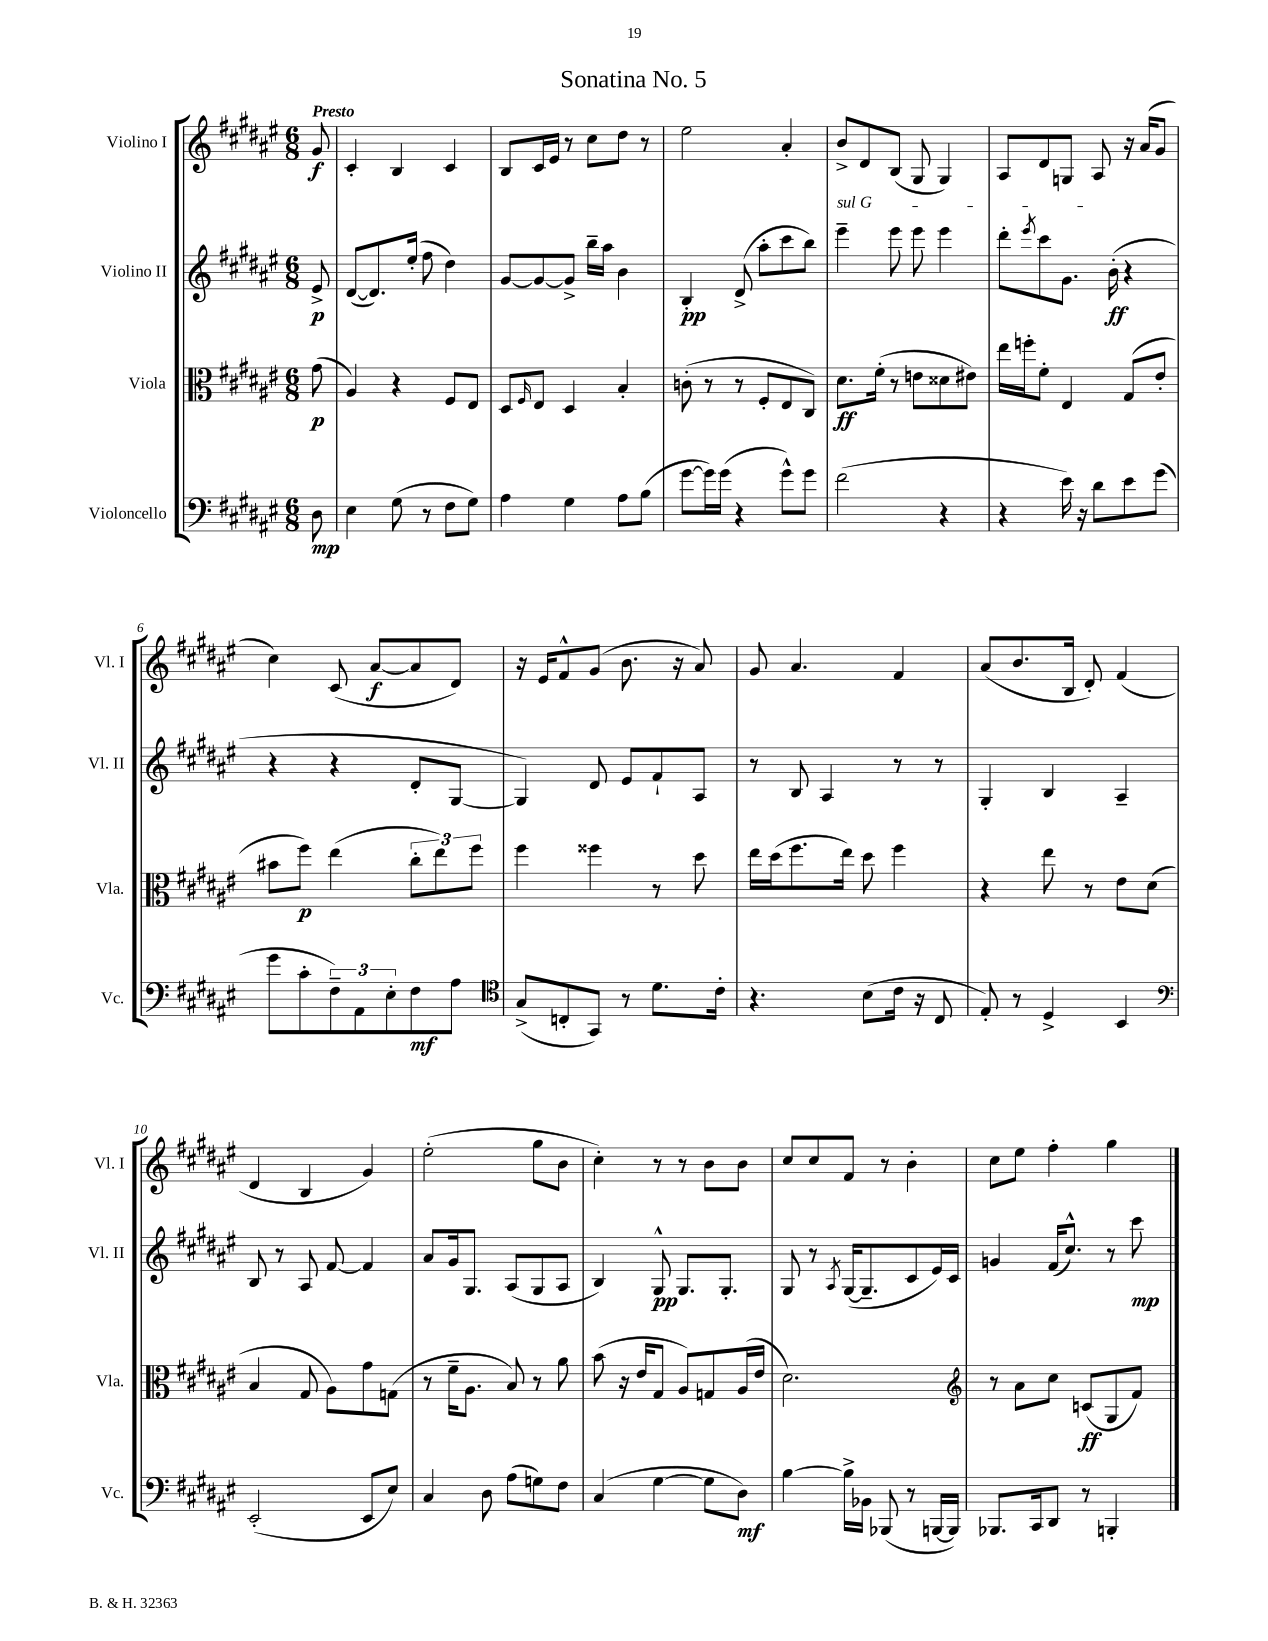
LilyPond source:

\header { title = "Sonatina No. 5" }
<<
\new StaffGroup <<
\new Staff = "s0" \with { instrumentName = "Violino I" shortInstrumentName = "Vl. I" } {
    \clef treble \key fis \major \numericTimeSignature \time 6/8 \partial 8 \tempo "Presto"
    gis'8\f |
    cis'4-. b4 cis'4 |
    b8 cis'16 eis'16 r8 cis''8 dis''8 r8 |
    eis''2 ais'4-. |
    b'8-> dis'8 b8( gis8 gis4) |
    ais8 dis'8 g8 ais8 r16 ais'16( gis'8 |
    cis''4) cis'8( ais'8~\f ais'8 dis'8) |
    r16 eis'16 fis'8-^ gis'8( b'8. r16 ais'8) |
    gis'8 ais'4. fis'4 |
    ais'8( b'8. b16 dis'8-.) fis'4( |
    dis'4 b4 gis'4) |
    eis''2-.( gis''8 b'8 |
    cis''4-.) r8 r8 b'8 b'8 |
    cis''8 cis''8 fis'8 r8 b'4-. |
    cis''8 eis''8 fis''4-. gis''4 \bar "|." |
}
\new Staff = "s1" \with { instrumentName = "Violino II" shortInstrumentName = "Vl. II" } {
    \clef treble \key fis \major \numericTimeSignature \time 6/8 \partial 8
    eis'8->\p |
    dis'8~( dis'8.) eis''16-.( fis''8 dis''4) |
    gis'8~ gis'8~ gis'8-> b''16-- ais''16 b'4 |
    b4-.\pp dis'8->( ais''8-. cis'''8 b''8) |
    \once \override TextSpanner.bound-details.left.text = \markup { \italic "sul G" } eis'''4--\startTextSpan eis'''8 eis'''8 eis'''4 |
    dis'''8-. \acciaccatura { eis'''8 } cis'''8 gis'8. b'16-.\ff\stopTextSpan( r4 |
    r4 r4 dis'8-. gis8~ |
    gis4) dis'8 eis'8 fis'8-! ais8 |
    r8 b8 ais4 r8 r8 |
    gis4-. b4 ais4-- |
    b8 r8 ais8 fis'8~ fis'4 |
    ais'8 gis'16 gis8. ais8( gis8 ais8 |
    b4) gis8-^\pp gis8. gis8.-. |
    gis8 r8 \acciaccatura { ais8 } gis16~( gis8.-- cis'8 eis'16) cis'16 |
    g'4 fis'16( cis''8.-^) r8 cis'''8\mp \bar "|." |
}
\new Staff = "s2" \with { instrumentName = "Viola" shortInstrumentName = "Vla." } {
    \clef alto \key fis \major \numericTimeSignature \time 6/8 \partial 8
    gis'8\p( |
    ais4) r4 fis8 eis8 |
    dis8 \grace { fis16 } eis8 dis4 b4-. |
    c'8-.( r8 r8 fis8-. eis8 cis8) |
    dis'8.\ff fis'16-.( r8 e'8 disis'8 eis'8) |
    eis''16 f''16-. fis'8-. eis4 gis8( eis'8-. |
    bis'8 fis''8\p) eis''4( \tuplet 3/2 { cis''8-. eis''8) fis''8 } |
    fis''4 fisis''4 r8 dis''8 |
    eis''16 dis''16( fis''8. eis''16) dis''8 fis''4 |
    r4 eis''8 r8 eis'8 dis'8( |
    b4 gis8 ais8) gis'8 g8( |
    r8 fis'16-- ais8. b8) r8 ais'8 |
    b'8( r16 eis'16 gis8 ais8) g8 ais16( eis'16 |
    dis'2.) |
    \clef treble r8 ais'8 cis''8 c'8\ff( gis8 fis'8) \bar "|." |
}
\new Staff = "s3" \with { instrumentName = "Violoncello" shortInstrumentName = "Vc." } {
    \clef bass \key fis \major \numericTimeSignature \time 6/8 \partial 8
    dis8\mp |
    eis4 gis8( r8 fis8 gis8) |
    ais4 gis4 ais8 b8( |
    gis'8~ gis'16) gis'16( r4 gis'8-^) gis'8 |
    fis'2( r4 |
    r4 eis'16) r16 dis'8 eis'8 gis'8( |
    gis'8 cis'8-. \tuplet 3/2 { fis8--) ais,8 eis8-. } fis8\mf ais8 |
    \clef tenor gis8->( c8-. gis,8) r8 dis'8. cis'16-. |
    r4. b8( cis'16 r16 cis8 |
    eis8-.) r8 dis4-> b,4 |
    \clef bass eis,2-.( eis,8 eis8) |
    cis4 dis8 ais8( g8) fis8 |
    cis4( gis4~ gis8 dis8\mf) |
    b4~ b16-> bes,16 bes,,8( r8 b,,16~ b,,16) |
    bes,,8. cis,16 dis,8 r8 b,,4-. \bar "|." |
}
>>
>>
